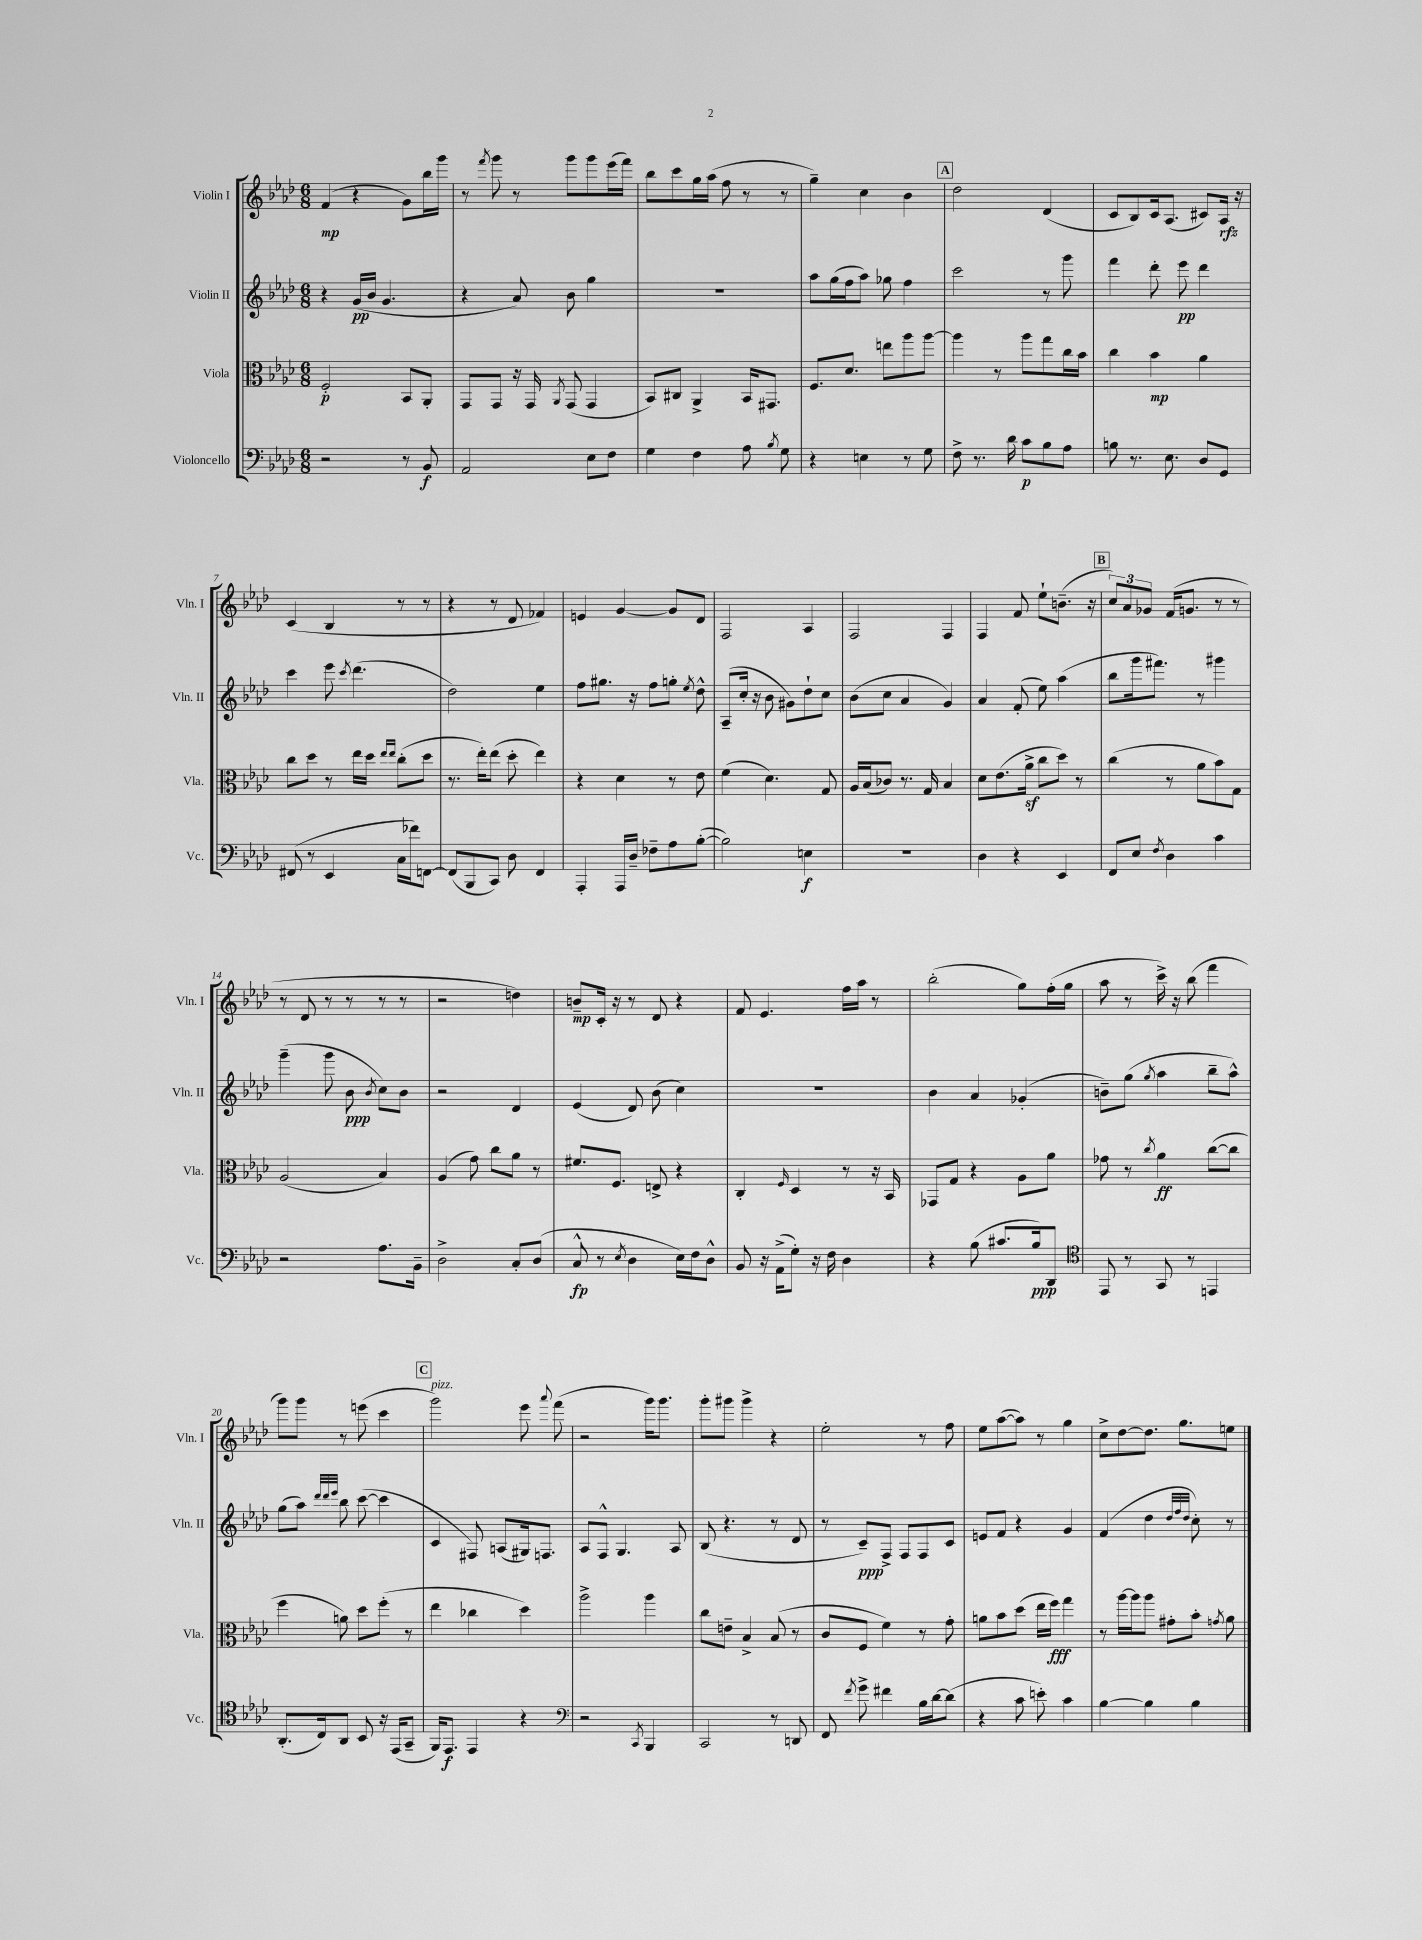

**kern	**dynam	**kern	**dynam	**kern	**dynam	**kern	**dynam
*part4	*part4	*part3	*part3	*part2	*part2	*part1	*part1
*staff4	*staff4	*staff3	*staff3	*staff2	*staff2	*staff1	*staff1
*I"Violoncello	*	*I"Viola	*	*I"Violin II	*	*I"Violin I	*
*I'Vc.	*	*I'Vla.	*	*I'Vln. II	*	*I'Vln. I	*
*clefF4	*	*clefC3	*	*clefG2	*	*clefG2	*
*k[b-e-a-d-]	*	*k[b-e-a-d-]	*	*k[b-e-a-d-]	*	*k[b-e-a-d-]	*
*M6/8	*	*M6/8	*	*M6/8	*	*M6/8	*
=1	=1	=1	=1	=1	=1	=1	=1
2r	.	2F'/	p	4r	.	(4f/	mp
.	.	.	.	(16g/LL	pp	4r	.
.	.	.	.	16b-/JJ	.	.	.
.	.	.	.	4.g/	.	.	.
8r	.	8BB-/L	.	.	.	8g\L)	.
8BB-/	f	8AA-'/J	.	.	.	16bb-\L	.
.	.	.	.	.	.	16ggg\JJ	.
=2	=2	=2	=2	=2	=2	=2	=2
2AA-/	.	8GG/L	.	4r	.	8r	.
.	.	.	.	.	.	8qfff/	.
.	.	8GG/J	.	.	.	8ggg\	.
.	.	16r	.	8a-/)	.	8r	.
.	.	16GG/	.	.	.	.	.
.	.	8qAA-/	.	.	.	.	.
.	.	(8GG/	.	8b-\	.	8ggg\L	.
8E-\L	.	4GG/	.	4gg\	.	8ggg\	.
8F\J	.	.	.	.	.	(16eee-\L	.
.	.	.	.	.	.	16fff\JJ)	.
=3	=3	=3	=3	=3	=3	=3	=3
4G\	.	8BB-/L)	.	2.r	.	8bb-\L	.
.	.	8C#X/J	.	.	.	8ccc\	.
4F\	.	4AA-^/	.	.	.	16gg\L	.
.	.	.	.	.	.	(16aa-\JJ	.
.	.	.	.	.	.	8ff\	.
8A-\	.	16BB-/KL	.	.	.	8r	.
.	.	8.GG#X/J	.	.	.	.	.
8qB-/	.	.	.	.	.	.	.
8G\	.	.	.	.	.	8r	.
=4	=4	=4	=4	=4	=4	=4	=4
4r	.	8.F/L	.	8aa-\L	.	4gg~\)	.
.	.	.	.	(16gg\L	.	.	.
.	.	8.d-/J	.	16ff\J	.	.	.
4En\	.	.	.	8aa-\J)	.	4cc\	.
.	.	8een\L	.	8gg-X\	.	.	.
8r	.	8aa-\	.	4ff\	.	4b-\	.
8G\	.	[8aa-\J	.	.	.	.	.
!!LO:REH:place=s1:t=A
=5	=5	=5	=5	=5	=5	=5	=5
8F^\	.	4aa-\]	.	2ccc\	.	2dd-\	.
8.r	.	.	.	.	.	.	.
.	.	8r	.	.	.	.	.
16d-\	.	.	.	.	.	.	.
8c\L	p	8aa-\L	.	.	.	.	.
8B-\	.	8gg\	.	8r	.	(4d-/	.
8A-\J	.	16cc\L	.	8ggg\	.	.	.
.	.	16b-\JJ	.	.	.	.	.
=6	=6	=6	=6	=6	=6	=6	=6
8Bn\	.	4cc\	.	4fff\	.	8c/L	.
8.r	.	.	.	.	.	8B-/)	.
.	.	4b-\	mp	8ddd-'\	.	16c/k	.
8.E-\	.	.	.	.	.	(8.A-/J	.
.	.	.	.	8eee-\	pp	.	.
8D-/L	.	4a-\	.	4ddd-\	.	8c#X/L)	.
8GG/J	.	.	.	.	.	16A-/Jk	rfz
.	.	.	.	.	.	16r	.
!!LO:LB:g=z
=7	=7	=7	=7	=7	=7	=7	=7
(8FF#X/	.	8cc\L	.	4ccc\	.	(4c/	.
8r	.	8dd-\J	.	.	.	.	.
4EE-/	.	8r	.	8eee-\	.	4B-/	.
.	.	.	.	8qccc/	.	.	.
.	.	16ee-\LL	.	(4.ddd-\	.	.	.
.	.	16dd-\JJ	.	.	.	.	.
.	.	16qqee-/LL	.	.	.	.	.
.	.	16qqee-/JJ	.	.	.	.	.
16C\LL	.	(8cc'\L	.	.	.	8r	.
16f-X\J)	.	.	.	.	.	.	.
[8FFn\J	.	8dd-\J	.	.	.	8r	.
=8	=8	=8	=8	=8	=8	=8	=8
(8FF/L]	.	8.r	.	2dd-\)	.	4r	.
8BBB-/	.	.	.	.	.	.	.
.	.	16ee-'\KL)	.	.	.	.	.
8CC/J)	.	(8ee-\J	.	.	.	8r	.
8D-\	.	8dd-'\	.	.	.	8d-/	.
4FF/	.	4ee-\)	.	4ee-\	.	4f-X/)	.
=9	=9	=9	=9	=9	=9	=9	=9
4AAA-'/	.	4r	.	8ff\L	.	4en/	.
.	.	.	.	8.gg#X\J	.	.	.
16AAA-/LL	.	4d-\	.	.	.	[4g/	.
16D-~/JJ	.	.	.	16r	.	.	.
8F-X~\L	.	.	.	8ff\L	.	.	.
8A-\	.	8r	.	8ggn'\J	.	8g/L]	.
.	.	.	.	8qee-/	.	.	.
([8B-'\J	.	8e-\	.	8dd-^^\	.	8d-/J	.
=10	=10	=10	=10	=10	=10	=10	=10
2B-\])	.	(4f\	.	(8A-~/L	.	2F/	.
.	.	.	.	16cc'/Jk	.	.	.
.	.	.	.	16r	.	.	.
.	.	4.d-\)	.	8b-\	.	.	.
.	.	.	.	8g#X\L)	.	.	.
4En\	f	.	.	8dd-`\	.	4A-/	.
.	.	8G/	.	8cc\J	.	.	.
=11	=11	=11	=11	=11	=11	=11	=11
2.r	.	16A-/LL	.	(8b-\L	.	2F/	.
.	.	(16B-/J	.	.	.	.	.
.	.	8c-X/J)	.	8cc\J	.	.	.
.	.	8.r	.	4a-/	.	.	.
.	.	16G/	.	.	.	.	.
.	.	4B-/	.	4g/)	.	4F/	.
=12	=12	=12	=12	=12	=12	=12	=12
4D-\	.	8d-\L	.	4a-/	.	4F/	.
.	.	(8.e-\	.	.	.	.	.
4r	.	.	.	(8f'/	.	8f/	.
.	.	16a-z^\Jk	.	.	.	.	.
.	.	8cc\L	.	8ee-\)	.	8ee-`\L	.
4EE-/	.	8dd-\J)	.	(4aa-\	.	(8.bn~\J	.
.	.	8r	.	.	.	.	.
.	.	.	.	.	.	16r	.
!!LO:REH:place=s1:t=B
=13	=13	=13	=13	=13	=13	=13	=13
8FF/L	.	(4cc\	.	8bb-\L	.	12cc/L)	.
.	.	.	.	.	.	12a-/	.
8E-/J	.	.	.	16ggg\k	.	.	.
.	.	.	.	.	.	12g-X/J	.
.	.	.	.	8.fff#X\J)	.	.	.
8qF/	.	.	.	.	.	.	.
4D-\	.	8r	.	.	.	(16f/KL	.
.	.	.	.	.	.	8.gn/J	.
.	.	8a-\L	.	8r	.	.	.
4c\	.	8b-\)	.	4ggg#X\	.	8r	.
.	.	8G\J	.	.	.	8r	.
!!LO:LB:g=z
=14	=14	=14	=14	=14	=14	=14	=14
2r	.	(2A-/	.	(4ggg~\	.	8r	.
.	.	.	.	.	.	8d-/	.
.	.	.	.	8ggg\	.	8r	.
.	.	.	.	8b-\	ppp	8r	.
.	.	.	.	8qb-/	.	.	.
8.A-\L	.	4B-/)	.	8cc\L)	.	8r	.
.	.	.	.	8b-\J	.	8r	.
16BB-~\Jk	.	.	.	.	.	.	.
=15	=15	=15	=15	=15	=15	=15	=15
2D-^\	.	(4A-/	.	2r	.	2r	.
.	.	8g\)	.	.	.	.	.
.	.	8cc\L	.	.	.	.	.
8C'/L	.	8a-\J	.	4d-/	.	4ddn\)	.
(8D-/J	.	8r	.	.	.	.	.
=16	=16	=16	=16	=16	=16	=16	=16
8C^^/	fp	8.f#X/L	.	(4e-/	.	8bn~/L	mp
8r	.	.	.	.	.	16c'/Jk	.
.	.	8.F/J	.	.	.	16r	.
8qE-/	.	.	.	.	.	.	.
4D-\	.	.	.	8d-/)	.	8r	.
.	.	8En^/	.	(8b-\	.	8d-/	.
16E-\LL)	.	4r	.	4cc\)	.	4r	.
16F\J	.	.	.	.	.	.	.
8D-^^\J	.	.	.	.	.	.	.
=17	=17	=17	=17	=17	=17	=17	=17
8BB-/	.	4C'/	.	2.r	.	8f/	.
16r	.	.	.	.	.	4.e-/	.
(16AA-^\KL	.	.	.	.	.	.	.
.	.	16qqF/	.	.	.	.	.
8G'\J)	.	4D-/	.	.	.	.	.
16r	.	.	.	.	.	.	.
16F\	.	.	.	.	.	.	.
4D-\	.	8r	.	.	.	16ff\LL	.
.	.	.	.	.	.	16aa-\JJ	.
.	.	16r	.	.	.	8r	.
.	.	16BB-/	.	.	.	.	.
=18	=18	=18	=18	=18	=18	=18	=18
4r	.	8GG-X/L	.	4b-\	.	(2bb-'\	.
.	.	8G/J	.	.	.	.	.
(8B-\	.	4r	.	4a-/	.	.	.
8.c#X/L	.	.	.	.	.	.	.
.	.	8A-\L	.	(4g-X'/	.	8gg\L)	.
16B-/k)	ppp	.	.	.	.	.	.
8DD-/J	.	8a-\J	.	.	.	(16ff'\L	.
.	.	.	.	.	.	16gg\JJ	.
=19	=19	=19	=19	=19	=19	=19	=19
*clefC4	*	*	*	*	*	*	*
8EE-/	.	8g-X\	.	8bn~\L)	.	8aa-\	.
8r	.	8r	.	(8gg\J	.	8r	.
.	.	8qcc/	.	8qgg/	.	.	.
8GG/	.	4a-\	ff	4aa-\	.	16ccc^\)	.
.	.	.	.	.	.	16r	.
8r	.	.	.	.	.	(8bb-\	.
4EEn/	.	([8cc\L	.	8bb-~\L	.	4fff\	.
.	.	8cc\J]	.	8aa-^^\J)	.	.	.
!!LO:LB:g=z
=20	=20	=20	=20	=20	=20	=20	=20
(8.AA-'/L	.	4ff\	.	(8gg\L	.	8ggg\L)	.
.	.	.	.	8aa-\J)	.	8ggg\J	.
16C/k)	.	.	.	.	.	.	.
.	.	.	.	32qqddd-/LLL	.	.	.
.	.	.	.	32qqddd-/	.	.	.
.	.	.	.	32qqeee-/JJJ	.	.	.
8AA-/J	.	8an\)	.	8bb-\	.	8r	.
8BB-/	.	8dd-\L	.	([8ccc\	.	(8eeen\	.
16r	.	(8ff'\J	.	4ccc\]	.	4ccc\	.
(16EE-/KL	.	.	.	.	.	.	.
8GG~/J	.	8r	.	.	.	.	.
!!LO:REH:place=s1:t=C
=21	=21	=21	=21	=21	=21	=21	=21
!	!	!	!	!	!	!LO:TX:a:i:t=pizz.	!
16FF/KL)	.	4ee-\	.	4c/	.	2ggg\)	.
8.EE-/J	f	.	.	.	.	.	.
4EE-/	.	4cc-X\	.	8F#X/)	.	.	.
.	.	.	.	(8An/L	.	.	.
4r	.	4dd-\)	.	16G#X/k)	.	8eee-\	.
.	.	.	.	8.Fn/J	.	.	.
.	.	.	.	.	.	8qqaaa-/	.
.	.	.	.	.	.	(8fff\	.
=22	=22	=22	=22	=22	=22	=22	=22
*clefF4	*	*	*	*	*	*	*
2r	.	2aa-^\	.	8A-/L	.	2r	.
.	.	.	.	8F^^/J	.	.	.
.	.	.	.	4.G/	.	.	.
8qCC/	.	.	.	.	.	.	.
4BBB-/	.	4aa-\	.	.	.	16ggg\KL)	.
.	.	.	.	.	.	8.ggg\J	.
.	.	.	.	8A-/	.	.	.
=23	=23	=23	=23	=23	=23	=23	=23
2CC/	.	8cc\L	.	(8B-/	.	8ggg'\L	.
.	.	8en~\J	.	4.r	.	8ggg#X\J	.
.	.	4B-^/	.	.	.	4ggg#^\	.
8r	.	(8B-/	.	8r	.	4r	.
8DDn/	.	8r	.	8d-/	.	.	.
=24	=24	=24	=24	=24	=24	=24	=24
8FF/	.	8c/L	.	8r	.	2ee-'\	.
8qf/	.	.	.	.	.	.	.
8g^\	.	8F/J	.	8c~/L)	ppp	.	.
4f#X\	.	4f\)	.	8F^/J	.	.	.
.	.	.	.	8F/L	.	.	.
16B-\LL	.	8r	.	8F/	.	8r	.
[16d-\J	.	.	.	.	.	.	.
(8d-\J]	.	8g'\	.	8c/J	.	8ff\	.
=25	=25	=25	=25	=25	=25	=25	=25
4r	.	8an\L	.	8en/L	.	8ee-\L	.
.	.	8b-\	.	8f/J	.	([8aa-\	.
8c\	.	(8dd-\J	.	4r	.	8aa-\J])	.
8en'\)	.	16ee-\LL	.	.	.	8r	.
.	.	16ff\JJ)	fff	.	.	.	.
4c\	.	4gg\	.	4g/	.	4gg\	.
=26	=26	=26	=26	=26	=26	=26	=26
[4B-\	.	8r	.	(4f/	.	8cc^\L	.
.	.	[16aa-\LL	.	.	.	[8dd-\	.
.	.	16aa-\J]	.	.	.	.	.
4B-\]	.	8aa-\J	.	4dd-\	.	8.dd-\J]	.
.	.	8g#X'\L	.	.	.	.	.
.	.	.	.	.	.	8.gg\L	.
.	.	.	.	32qqdd-/LLL	.	.	.
.	.	.	.	32qqff/	.	.	.
.	.	.	.	32qqdd-/JJJ	.	.	.
4B-\	.	8b-'\J	.	8cc'\)	.	.	.
.	.	8qgn/	.	.	.	.	.
.	.	8a-\	.	8r	.	8een\J	.
==	==	==	==	==	==	==	==
*-	*-	*-	*-	*-	*-	*-	*-
